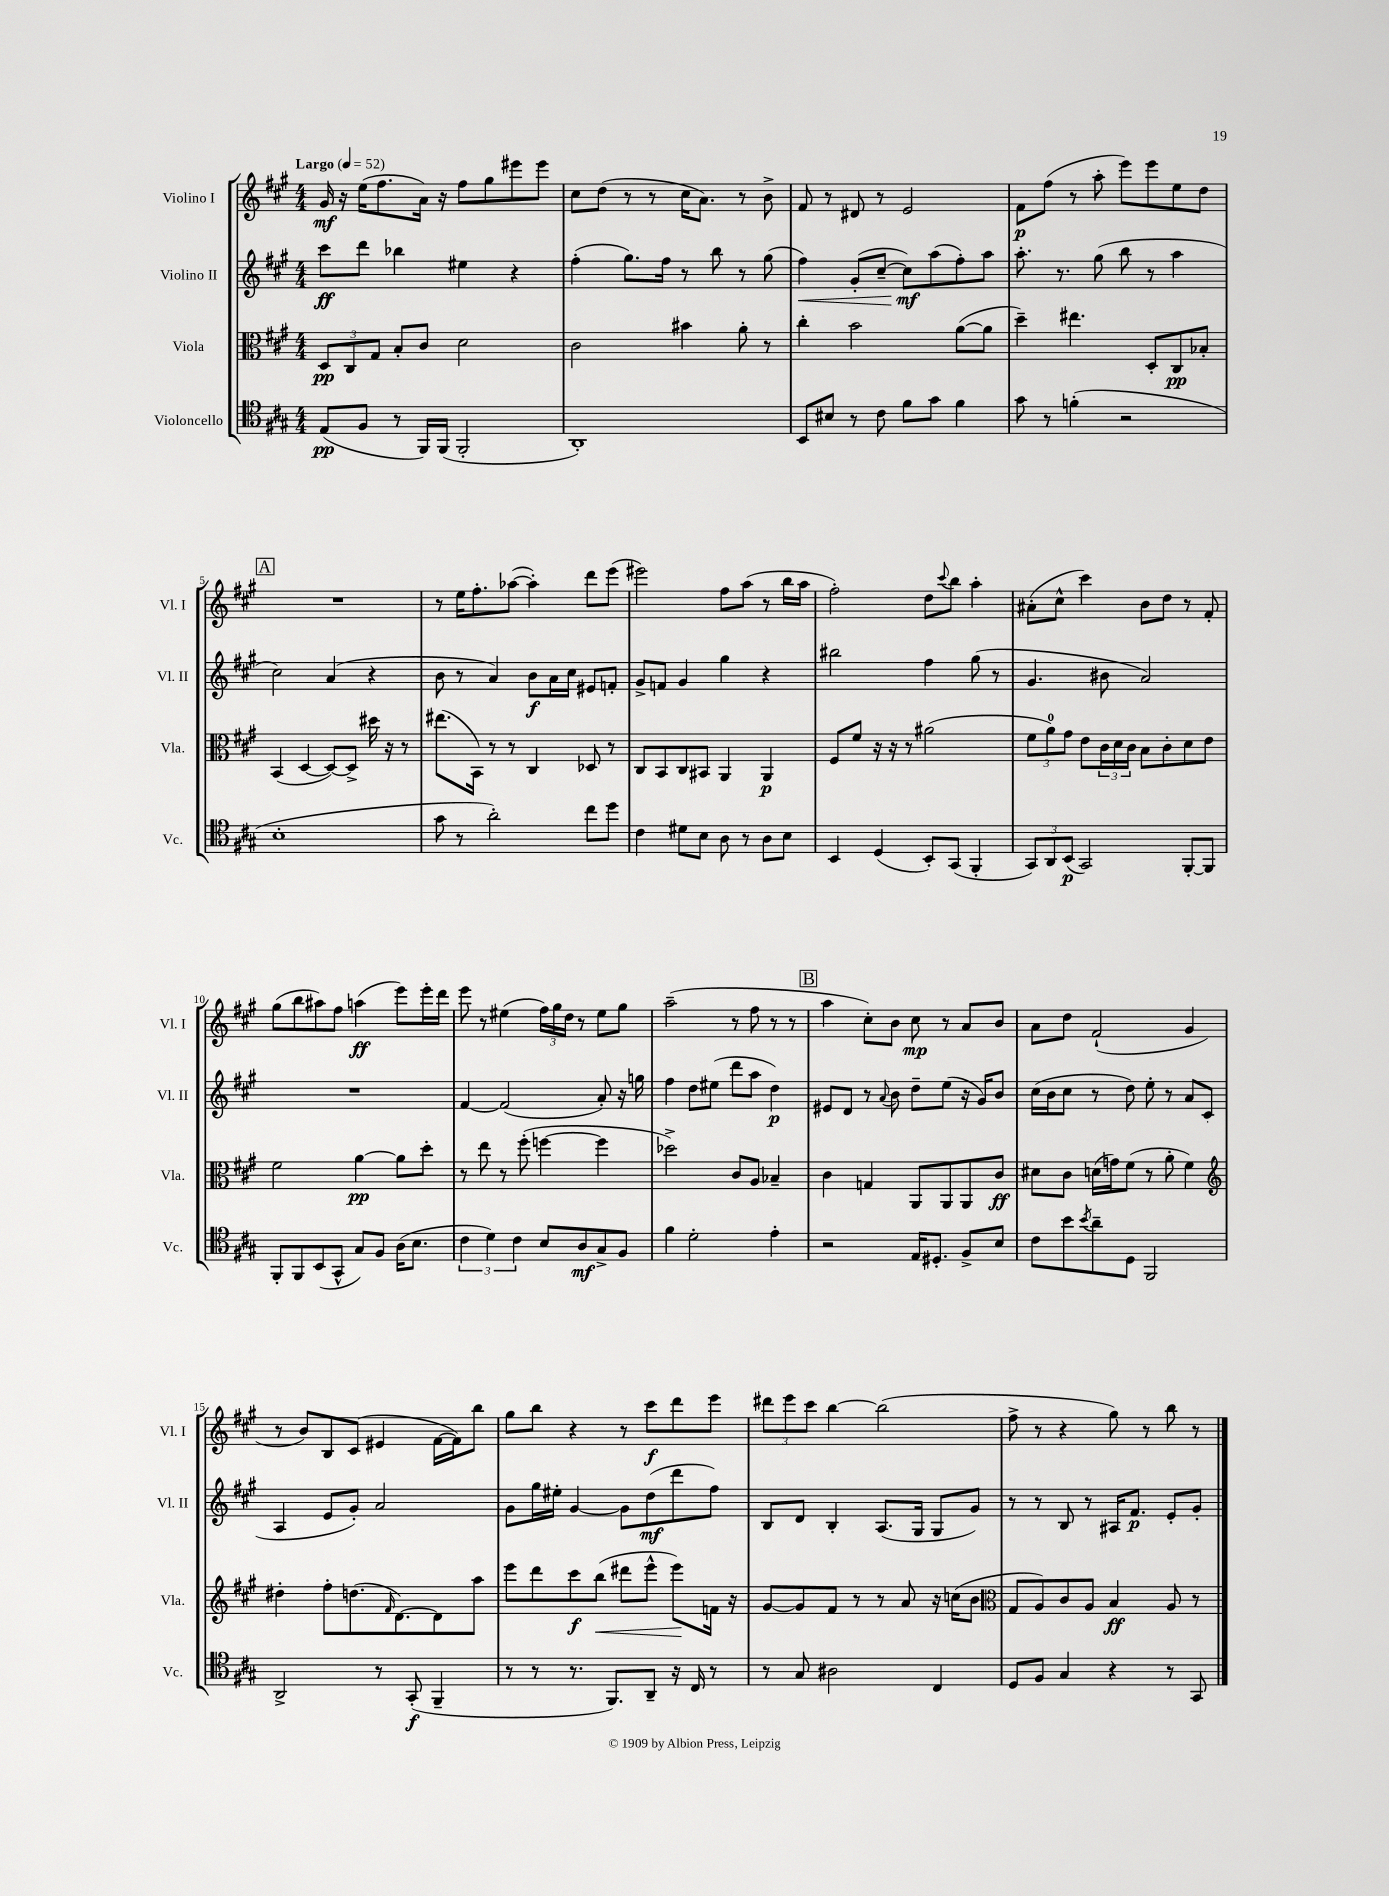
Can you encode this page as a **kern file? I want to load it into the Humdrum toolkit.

**kern	**kern	**kern	**kern
*staff4	*staff3	*staff2	*staff1
*clefC4	*clefC3	*clefG2	*clefG2
*k[f#c#g#]	*k[f#c#g#]	*k[f#c#g#]	*k[f#c#g#]
*M4/4	*M4/4	*M4/4	*M4/4
*MM52	*MM52	*MM52	*MM52
(8E/L	12D/L	8ccc#\L	16g#/
.	.	.	16r
.	12C#/	.	.
8F#/J	.	8ddd\J	(16ee\LK
.	12G#/J	.	.
.	.	.	8.ff#\
8r	8B'/L	4bb-\	.
16FF#/LL)	8c#/J	.	16a\Jk)
(16FF#/JJ	.	.	16r
2FF#'/	2d\	4ee#\	8ff#\L
.	.	.	8gg#\
.	.	4r	8eee#\
.	.	.	8eee#\J
=	=	=	=
1AA')	2c#\	(4ff#'\	8cc#\L
.	.	.	(8dd\J
.	.	8.gg#\L)	8r
.	.	.	8r
.	.	16ff#\Jk	.
.	4b#\	8r	16cc#\LK
.	.	.	8.a\J)
.	.	8bb\	.
.	8a'\	8r	8r
.	8r	(8gg#\	8b^\
=	=	=	=
8BB/L	4cc#'\	4ff#\)	8f#/
8B#/J	.	.	8r
8r	2b\	(8g#'/L	8d#/
8c#\	.	[8cc#~/J	8r
8f#\L	.	8cc#\]L)	2e/
8g#\J	.	(8aa\	.
4f#\	([8a\L	8ff#'\)	.
.	8a\]J	8aa\J	.
=	=	=	=
8g#\	4dd~\)	8.aa'\	8f#\L
8r	.	.	(8ff#\J
.	.	8.r	.
(4f'\	4.ee#\	.	8r
.	.	(8gg#\	8aa'\
2r	.	8bb\	8eee\L)
.	8D'/L	8r	8eee\
.	8C#/	4aa\	8ee\
.	8B-'/J	.	8dd\J
=	=	=	=
1B'	(4BB/	2cc#\)	1r
.	[4D/	.	.
.	8D/_L)	(4a/	.
.	8D^/]J	.	.
.	16dd#\	4r	.
.	16r	.	.
.	8r	.	.
=	=	=	=
8g#\	(8.ee#\L	8b\	8r
8r	.	8r	16ee\LK
.	16BB\Jk)	.	8.ff#'\
2a'\)	8r	4a/)	.
.	8r	.	([8aa-\J
.	4C#/	8b\L	4aa-'\])
.	.	16a\L	.
.	.	16cc#\JJ	.
8cc#\L	8D-/	8e#/L	8ddd\L
8dd\J	8r	8f'/J	(8eee\J
=	=	=	=
4c#\	8C#/L	8g#^/L	2eee#\)
.	8BB/	8f/J	.
8d#\L	8C#/	4g#/	.
8B\J	8BB#/J	.	.
8A\	4AA/	4gg#\	8ff#\L
8r	.	.	(8aa\J
8A\L	4AA/	4r	8r
8B\J	.	.	16bb\LL
.	.	.	16aa\JJ
=	=	=	=
4BB/	8F#/L	2bb#\	2ff#'\)
.	8f#/J	.	.
(4D/	16r	.	.
.	16r	.	.
.	8r	.	.
8BB'/L)	(2a#\	4ff#\	8dd\L
.	.	.	8qqccc#/
(8GG#/J	.	.	8bb\J
4FF#'/	.	(8gg#\	4aa'\
.	.	8r	.
=	=	=	=
12GG#/L)	12f#\L	4.g#/	(8a#'\L
12AA/	12a\)	.	.
.	.	.	8cc#^^\J
(12BB/J	12g#\J	.	.
2GG#/)	8e\L	.	4ccc#\)
.	24c#\L	8b#\	.
.	24d\	.	.
.	24c#\JJ	.	.
.	8B\L	2a/)	8b\L
.	8c#'\	.	8dd\J
[8FF#'/L	8d\	.	8r
8FF#/]J	8e\J	.	8f#'/
=	=	=	=
8FF#'/L	2f#\	1r	(8gg#\L
8FF#/	.	.	8bb\
(8BB/	.	.	8aa#\)
8GG#^^/J	.	.	8ff#\J
8G#/L)	[4a\	.	(4aa\
8F#/J	.	.	.
(16A\LK	8a\]L	.	8eee\L)
8.B\J	.	.	.
.	8dd'\J	.	16eee'\L
.	.	.	16ddd\JJ
=	=	=	=
6c#\	8r	[4f#/	8eee\
.	8ee\	.	8r
6d\)	.	.	.
.	8r	(2f#/]	(4ee#\
6c#\	.	.	.
.	(8ff#'\	.	.
8B/L	[4ff\	.	24ff#\LL)
.	.	.	24gg#\
.	.	.	24dd\JJ
8A/	.	.	8r
8G#^/	4ff\]	8a'/)	8ee#\L
8F#/J	.	16r	8gg#\J
.	.	16gg\	.
=	=	=	=
4f#\	2dd-^\)	4ff#\	(2aa~\
2d'\	.	8dd\L	.
.	.	(8ee#\J	.
.	8c#/L	8ddd\L	8r
.	8A/J	8aa\J	8ff#\
4e'\	4B-~/	4dd\)	8r
.	.	.	8r
=	=	=	=
2r	4c#\	8e#/L	4aa\
.	.	8d/J	.
.	4G/	8r	8cc#'\L)
.	.	8qqa/	.
.	.	8b\	8b\J
16E/LK	8AA/L	8dd~\L	8cc#\
8.D#'/J	.	.	.
.	8AA/	(8ee\J	8r
8F#^/L	8AA/	16r	8a/L
.	.	16g#/LK)	.
8B/J	8c#/J	8b/J	8b/J
=	=	=	=
8c#\L	8d#\L	(16cc#\LL	8a\L
.	.	16b\J	.
8b\	8c#\J	8cc#\J	8dd\J
8qb/	.	.	.
8a~\	(16d\LL	8r	(2f#`/
.	16g\J)	.	.
8D\J	(8f#\J	8dd\)	.
2FF#/	8r	8ee'\	.
.	8a'\	8r	.
.	4f#\)	8a/L	4g#/
.	.	(8c#/J	.
=	=	=	=
*	*clefG2	*	*
2AA^/	4dd#'\	4A/	8r
.	.	.	8b/L)
.	8ff#'\L	8e/L	8B/
.	(8.dd\	8g#'/J)	(8c#/J
8r	.	2a/	4e#/
.	16qqf#/	.	.
.	[8.d\)	.	.
(8GG#'/	.	.	.
4FF#~/	8d\]	.	[16f#\LL
.	.	.	16f#\]J)
.	8aa\J	.	8bb\J
=	=	=	=
8r	8eee\L	8g#\L	8gg#\L
8r	8ddd\	16gg#\L	8bb\J
.	.	16ee#'\JJ	.
8.r	8ccc#\	[4g#/	4r
.	(8bb\J	.	.
8.FF#/L)	.	.	.
.	8ddd#\L	8g#\]L	8r
8AA~/J	8eee^^\J	(8dd\	8ccc#\L
16r	8eee\L)	8ddd\	8ddd\
16C#/	.	.	.
8r	16f\Jk	8ff#\J)	8eee\J
.	16r	.	.
=	=	=	=
8r	[8g#/L	8B/L	12ddd#\L
.	.	.	12eee\
8G#/	8g#/]	8d/J	.
.	.	.	12ccc#\J
2A#\	8f#/J	4B'/	[4bb\
.	8r	.	.
.	8r	(8.A/L	(2bb\]
.	8a/	.	.
.	.	16G#/Jk	.
4C#/	16r	8G#/L	.
.	(16cc\LK	.	.
.	8b\J	8g#/J)	.
=	=	=	=
*	*clefC3	*	*
8D/L	8G#/L	8r	8ff#^\
8F#/J	8A/)	8r	8r
4G#/	8c#/	8B/	4r
.	8A/J	8r	.
4r	4B/	16A#/LK	8gg#\)
.	.	8.f#/J	.
.	.	.	8r
8r	8A/	8e'/L	8bb\
8GG#/	8r	8g#'/J	8r
==	==	==	==
*-	*-	*-	*-
